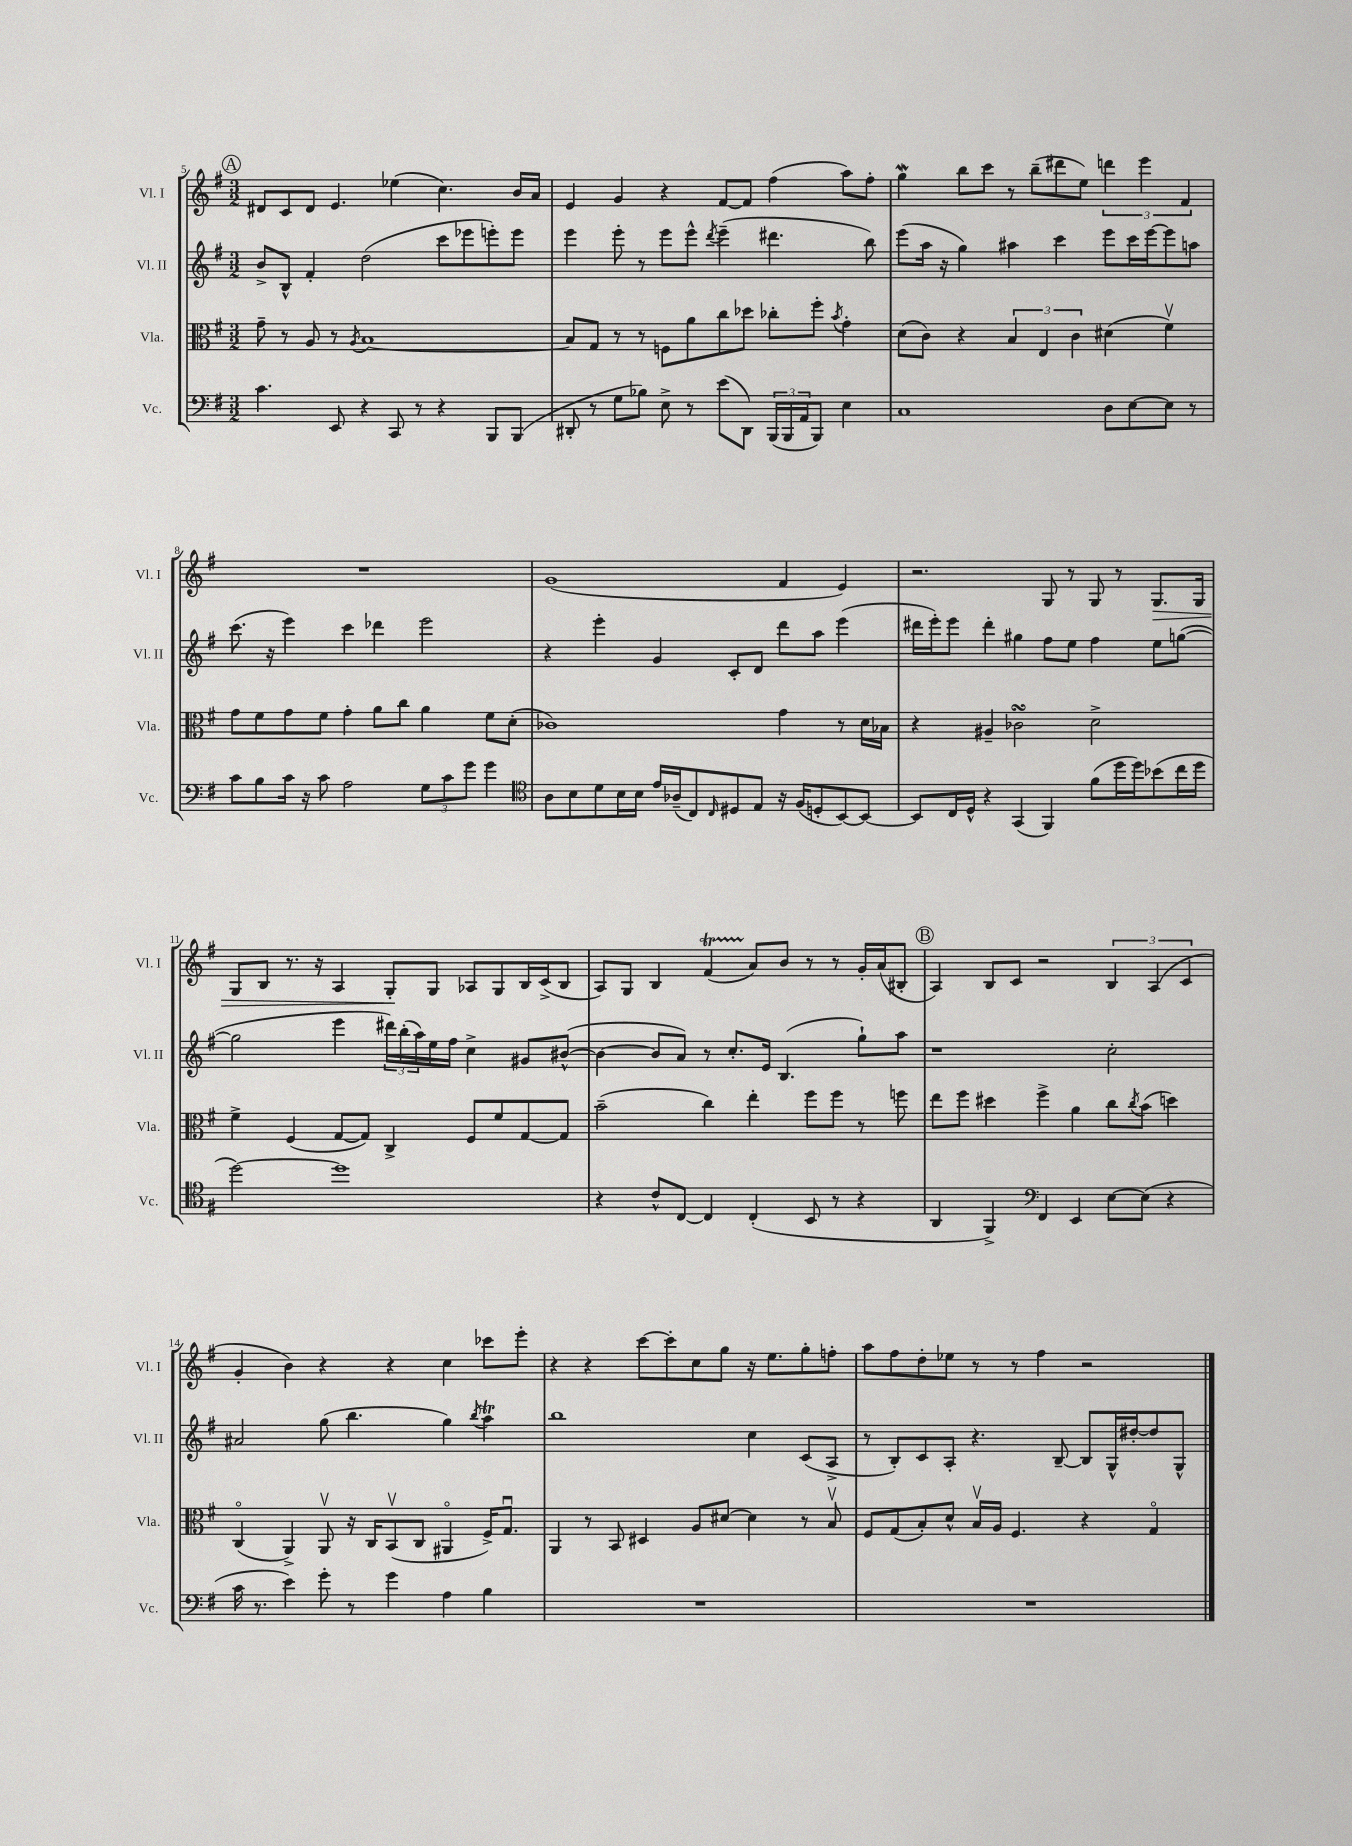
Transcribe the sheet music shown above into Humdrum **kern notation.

**kern	**kern	**kern	**kern
*staff4	*staff3	*staff2	*staff1
*clefF4	*clefC3	*clefG2	*clefG2
*k[f#]	*k[f#]	*k[f#]	*k[f#]
*M3/2	*M3/2	*M3/2	*M3/2
4.c\	8g~\	8b^/L	8d#/L
.	8r	8B^^/J	8c/
.	8A/	4f#'/	8d#/J
8EE/	8r	.	4.e/
.	8qA/	.	.
4r	[1B	(2dd\	.
8CC/	.	.	(4ee-\
8r	.	.	.
4r	.	8ccc\L	4.cc\)
.	.	8eee-\	.
8BBB/L	.	8eee'\)	.
(8BBB/J	.	8eee\J	16b/LL
.	.	.	16a/JJ
=	=	=	=
8DD#'/	8B/]L	4eee\	4e/
8r	8G/J	.	.
8G\L	8r	8eee'\	4g/
8B-\J)	8r	8r	.
8E^\	8F\L	8eee\L	4r
8r	8a\	8eee^^\J	.
.	.	8qddd/	.
(8e\L	8cc\	(4eee~\	[8f#/L
8DD#\J)	8dd-\J	.	8f#/]J
(24BBB/LL	8cc-'\L	4.ddd#\	(4ff#\
24BBB/	.	.	.
24AA/J	.	.	.
8BBB/J)	8ff#'\J	.	.
.	8qb/	.	.
4E\	4g'\	.	8aa\L)
.	.	8bb\)	8ff#'\J
=	=	=	=
1C	(8d\L	(8eee\L	4gg\
.	8c\J)	16aa\Jk	.
.	.	16r	.
.	4r	4gg\)	8bb\L
.	.	.	8ccc\J
.	6B/	4aa#\	8r
.	.	.	(8bb~\L
.	6E/	.	.
.	.	4ccc\	8ddd#\
.	6c\	.	.
.	.	.	8ee\J)
8D\L	(4d#\	8eee\L	6ddd\
[8E\	.	16ccc\L	.
.	.	.	6eee\
.	.	[16eee\J	.
8E\]J	4f#v\)	8eee\]	.
.	.	.	6f#/
8r	.	8aa\J	.
=	=	=	=
8c\L	8g\L	(8.ccc\	1.r
8B\	8f#\	.	.
.	.	16r	.
16c\Jk	8g\	4eee\)	.
16r	.	.	.
8c\	8f#\J	.	.
2A\	4g'\	4ccc\	.
.	8a\L	4ddd-\	.
.	8cc\J	.	.
12G\L	4a\	2eee\	.
12c\	.	.	.
12g\J	.	.	.
4g\	8f#\L	.	.
.	(8d'\J	.	.
=	=	=	=
*clefC4	*	*	*
8A\L	1c-)	4r	(1g
8B\	.	.	.
8d\	.	4eee'\	.
16B\L	.	.	.
16B\JJ	.	.	.
16e/LL	.	4g/	.
(16A-~/J	.	.	.
8C/)	.	.	.
16qqC/	.	.	.
8D#/	.	8c'/L	.
8E/J	.	8d/J	.
16r	4g\	8ddd\L	4f#/
(16F#/LK	.	.	.
8D'/	.	8aa\J	.
[8BB/)	8r	(4eee\	4e/)
8BB/_J	16d\LL	.	.
.	16B-\JJ	.	.
=	=	=	=
8BB/]L	4r	16ddd#\LL	2.r
.	.	16eee'\J)	.
16C/L	.	8eee\J	.
16D^^/JJ	.	.	.
4r	4A#~/	4ddd#'\	.
(4GG/	2c-\	4gg#\	.
4FF#/)	.	8ff#\L	8G/
.	.	8ee\J	8r
(8f#\L	2d^\	4ff#\	8G/
16dd\L	.	.	8r
16dd\J)	.	.	.
(8b-\	.	8ee\L	8.G/L
16cc\L	.	([8gg\J	.
16dd\JJ	.	.	16G/Jk
=	=	=	=
[2dd\)	4f#^\	2gg\]	8G/L
.	.	.	8B/J
.	(4F#/	.	8.r
.	.	.	16r
1dd]	[8G/L	4eee\	4A/
.	8G/]J)	.	.
.	4C^/	24ddd#\LL)	8G'/L
.	.	(24bb'\	.
.	.	24aa\)	.
.	.	16ee\	8G/J
.	.	16ff#\JJ	.
.	8F#/L	4cc^\	8A-/L
.	8f#/	.	8G/
.	[8G/	8g#/L	16B/L
.	.	.	(16c^/J
.	8G/]J	([8b#^^/J	8B/J
=	=	=	=
4r	(2b~\	4b#\_	8A/L)
.	.	.	8G/J
8c^^/L	.	8b#/]L	4B/
[8C/J	.	8a/J)	.
4C/]	4cc\)	8r	(4f#/
.	.	8.cc'/L	.
(4C'/	4ee'\	.	8a/L)
.	.	16e/Jk	.
.	.	(4.B/	8b/J
8BB/	8ff#\L	.	8r
8r	8ff#\J	.	8r
4r	8r	8gg`\L)	16g'/LL
.	.	.	(16a/J
.	8ff\	8aa\J	8B#'/J
=	=	=	=
4AA/	8ee\L	1r	4A/)
.	8ff#\J	.	.
4FF#^/)	4dd#\	.	8B/L
.	.	.	8c/J
*clefF4	*	*	*
4FF#/	4ff#^\	.	2r
4EE/	4a\	.	.
[8E\L	8cc\L	2cc'\	6B/
.	8qcc/	.	.
(8E\]J	(8b\J	.	.
.	.	.	(6A/
4r	4dd\)	.	.
.	.	.	6c/
=	=	=	=
16c\	(4Co/	2a#/	4g'/
8.r	.	.	.
4e\)	4AA^/)	.	4b\)
8g'\	8AAv/	(8gg\	4r
8r	16r	4.bb\	.
.	16C/LK	.	.
4g\	(8BBv/	.	4r
.	8C/J	.	.
4A\	4AA#o/	4gg\)	4cc\
.	.	8qbb/	.
4B\	16F#^/LK)	4aa\	8ccc-\L
.	8.Gu/J	.	.
.	.	.	8eee'\J
=	=	=	=
1.r	4AA/	1bb	4r
.	8r	.	4r
.	8BB/	.	.
.	4D#/	.	[8ccc\L
.	.	.	8ccc'\]
.	8A/L	.	8cc\
.	[8d#/J	.	8gg\J
.	4d#\]	4cc\	16r
.	.	.	8.ee\L
.	8r	(8c/L	8gg'\
.	8Bv/	8A^/J	8ff'\J
=	=	=	=
1.r	8F#/L	8r	8aa\L
.	(8G/	8B'/L)	8ff#\
.	8B'/)	8c/	8dd'\
.	8d^^/J	8A'/J	8ee-\J
.	16Bv/LL	4.r	8r
.	16A/JJ	.	.
.	4.F#/	.	8r
.	.	.	4ff#\
.	.	[8B~/	.
.	4r	8B/]L	2r
.	.	16G^^/L	.
.	.	[16dd#'/J	.
.	4Go/	8dd#/]	.
.	.	8G^^/J	.
==	==	==	==
*-	*-	*-	*-
